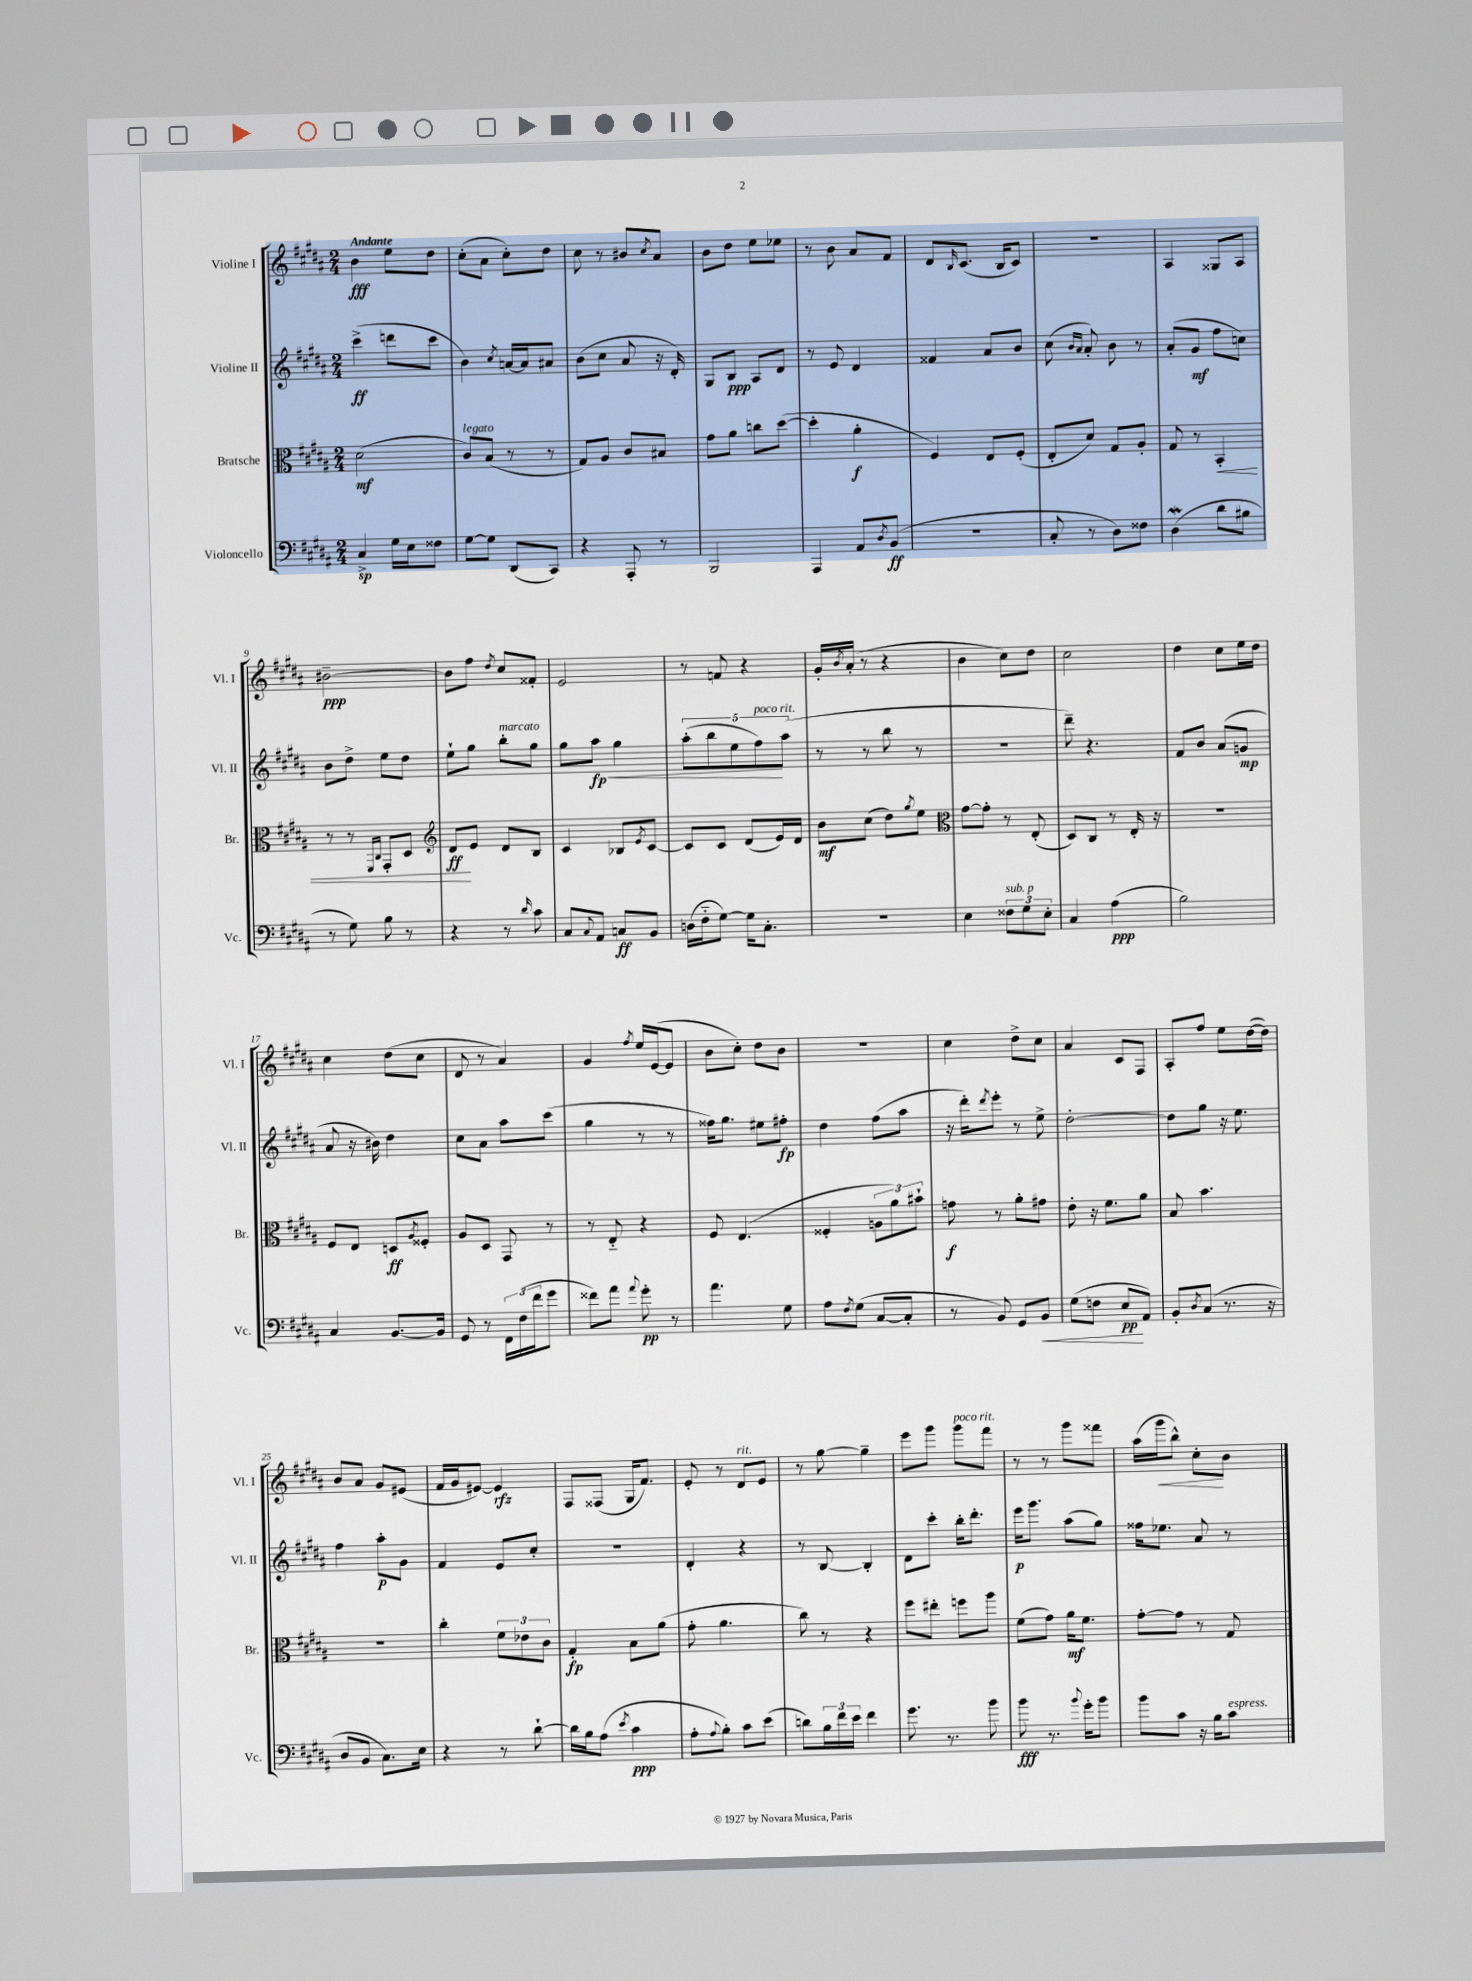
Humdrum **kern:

**kern	**dynam	**kern	**dynam	**kern	**dynam	**kern	**dynam
*part4	*part4	*part3	*part3	*part2	*part2	*part1	*part1
*staff4	*staff4	*staff3	*staff3	*staff2	*staff2	*staff1	*staff1
*I"Violoncello	*	*I"Bratsche	*	*I"Violine II	*	*I"Violine I	*
*I'Vc.	*	*I'Br.	*	*I'Vl. II	*	*I'Vl. I	*
*clefF4	*	*clefC3	*	*clefG2	*	*clefG2	*
*k[f#c#g#d#a#]	*	*k[f#c#g#d#a#]	*	*k[f#c#g#d#a#]	*	*k[f#c#g#d#a#]	*
*M2/4	*	*M2/4	*	*M2/4	*	*M2/4	*
=1	=1	=1	=1	=1	=1	=1	=1
!	!	!	!	!	!	!LO:TX:a:B:t=Andante	!
4C#^/	sp	(2d#\	mf	(4ccc#^\	ff	4b\	fff
16G#\LL	.	.	.	8dddn\L	.	8ee\L	.
16E\J	.	.	.	.	.	.	.
8F##X\J	.	.	.	8ccc#\J	.	8dd#\J	.
=2	=2	=2	=2	=2	=2	=2	=2
!	!	!LO:TX:a:i:t=legato	!	!	!	!	!
[8G#\L	.	8c#/L)	.	4b\)	.	(8cc#'\L	.
8G#\J]	.	(8B/J	.	.	.	8a#\J	.
.	.	.	.	8qcc#/	.	.	.
(8DD#/L	.	8r	.	[16an/LL	.	8cc#'\L)	.
.	.	.	.	16a/J]	.	.	.
8CC#/J)	.	8r	.	8a#X/J	.	8dd#\J	.
=3	=3	=3	=3	=3	=3	=3	=3
4r	.	8G#/L)	.	(8b\L	.	8cc#\	.
.	.	8A#/J	.	8cc#\J	.	8r	.
8AAA#'/	.	8c#/L	.	8a#/	.	8b#X/L	.
.	.	.	.	.	.	8qcc#/	.
8r	.	8B#X/J	.	16r	.	8a#/J	.
.	.	.	.	16d#'/)	.	.	.
=4	=4	=4	=4	=4	=4	=4	=4
2BBB/	.	8g#\L	.	8G#/L	.	8b\L	.
.	.	8a#\J	.	8B/J	ppp	8dd#\J	.
.	.	8ccn\L	.	8A#/L	.	8ee\L	.
.	.	([8dd#\J	.	8d#/J	.	8ee-X\J	.
=5	=5	=5	=5	=5	=5	=5	=5
4AAA#/	.	4dd#'\]	.	8r	.	8r	.
.	.	.	.	8e/	.	8b\	.
8AA#/L	.	4a#'\	f	4d#/	.	8a#/L	.
8qD#/	.	.	.	.	.	.	.
(8BB/J	ff	.	.	.	.	8f#/J	.
=6	=6	=6	=6	=6	=6	=6	=6
2r	.	4F#/)	.	4f##X/	.	8d#/L	.
.	.	.	.	.	.	16qqB/	.
.	.	.	.	.	.	(8.c#/J	.
.	.	8E/L	.	8a#/L	.	.	.
.	.	.	.	.	.	16B/KL	.
.	.	(8F#'/J	.	8b/J	.	8c#/J)	.
=7	=7	=7	=7	=7	=7	=7	=7
8C#'/	.	8E'/L	.	(8cc#\	.	2r	.
.	.	.	.	16qqb/LL	.	.	.
.	.	.	.	16qqa#/JJ	.	.	.
8r	.	8d#/J)	.	8a#'/)	.	.	.
8D#\L)	.	8G#/L	.	8b\	.	.	.
8F##X\J	.	8A#'/J	.	8r	.	.	.
=8	=8	=8	=8	=8	=8	=8	=8
(4D#W\	.	8G#/	.	(8a#'/L	.	4A#/	.
.	.	8r	.	8g#/J	mf	.	.
!	!	!	!LO:HP:b	!	!	!	!
8d#\L	.	4BB'/	<	8ff#\L	.	8G##X/L	.
8B#X\J	.	.	.	8ccn\J)	.	8A#/J	.
!!LO:LB:g=z
=9	=9	=9	=9	=9	=9	=9	=9
8r	.	8r	.	8b\L	.	[2b#X~\	ppp
8G#\)	.	8r	.	8dd#^\J	.	.	.
.	.	16qqFF#/LL	.	.	.	.	.
.	.	16qqC#/JJ	.	.	.	.	.
8B\	.	8GG#'/L	.	8ee\L	.	.	.
8r	.	8D#/J	.	8dd#\J	.	.	.
=10	=10	=10	=10	=10	=10	=10	=10
*	*	*clefG2	*	*	*	*	*
4r	.	8d#/L	ff	8ee`\L	.	8b#\L]	.
.	.	8e/J	[	8gg#\J	.	8ff#\J	.
.	.	.	.	.	.	8qdd#/	.
!	!	!	!	!LO:TX:a:i:t=marcato	!	!	!
8r	.	8d#/L	.	8bb'\L	.	8cc#/L	.
16qqd#/	.	.	.	.	.	.	.
8c#\	.	8B/J	.	8gg#\J	.	8f##X'/J	.
=11	=11	=11	=11	=11	=11	=11	=11
8C#/L	.	4c#/	.	8gg#\L	.	2e/	.
8qqC#/	.	.	.	.	.	.	.
!	!	!	!	!	!LO:HP:b	!	!
8AA#/J	.	.	.	8aa#\J	< fp	.	.
8Cn/L	ff	8B-X/L	.	4gg#\	.	.	.
.	.	8qe/	.	.	.	.	.
8BB/J	.	[8c#/J	.	.	.	.	.
=12	=12	=12	=12	=12	=12	=12	=12
(16Dn\LL	.	8c#/L]	.	(10aa#'\L	.	8r	.
16F#\J	.	.	.	.	.	.	.
.	.	.	.	10bb\	.	.	.
[8G#\J)	.	8c#/J	.	.	.	8fn/	.
.	.	.	.	10ee\	.	.	.
16G#\KL]	.	(8d#/L	.	.	.	4r	.
!	!	!	!	!LO:TX:a:i:t=poco rit.	!	!	!
.	.	.	.	10ff#\)	.	.	.
8.C#'\J	.	.	.	.	.	.	.
.	.	16e/L)	.	.	.	.	.
.	.	.	.	(10aa#\J	[	.	.
.	.	16d#/JJ	.	.	.	.	.
=13	=13	=13	=13	=13	=13	=13	=13
2r	.	8b\L	mf	8r	.	16g#'/LL	.
.	.	.	.	.	.	8qb/	.
.	.	.	.	.	.	(16a#'/JJ	.
.	.	(8cc#\J	.	8r	.	8r	.
.	.	8dd#\L)	.	8bb\	.	4r	.
.	.	8qgg#/	.	.	.	.	.
.	.	8ee\J	.	8r	.	.	.
=14	=14	=14	=14	=14	=14	=14	=14
*	*	*clefC3	*	*	*	*	*
4E\	.	[8g#\L	.	2r	.	4b\	.
.	.	8g#'\J]	.	.	.	.	.
!LO:TX:a:i:t=sub. p	!	!	!	!	!	!	!
12F##X\L	.	8r	.	.	.	8cc#\L)	.
12G#\	.	.	.	.	.	.	.
.	.	(8E'/	.	.	.	8dd#\J	.
12E'\J	.	.	.	.	.	.	.
=15	=15	=15	=15	=15	=15	=15	=15
4C#/	.	8D#/L)	.	8ddd#~\)	.	2cc#\	.
.	.	8C#/J	.	4.r	.	.	.
(4A#\	ppp	8r	.	.	.	.	.
.	.	16E'/	.	.	.	.	.
.	.	16r	.	.	.	.	.
=16	=16	=16	=16	=16	=16	=16	=16
2B\)	.	2r	.	8f#/L	.	4dd#\	.
.	.	.	.	8b/J	.	.	.
.	.	.	.	(8a#/L	.	8cc#\L	.
.	.	.	.	8gn/J	mp	16ee\L	.
.	.	.	.	.	.	16dd#\JJ	.
!!LO:LB:g=z
=17	=17	=17	=17	=17	=17	=17	=17
4C#/	.	8F#/L	.	8a#/	.	4cc#\	.
.	.	8E/J	.	16r	.	.	.
.	.	.	.	16b#X\)	.	.	.
[8.BB/L	.	8Dn/L	ff	4dd#\	.	(8dd#\L	.
.	.	8qA#/	.	.	.	.	.
.	.	8F##X'/J	.	.	.	8cc#\J	.
16BB/Jk]	.	.	.	.	.	.	.
=18	=18	=18	=18	=18	=18	=18	=18
8GG#/	.	8A#/L	.	8cc#\L	.	8d#/	.
8r	.	8D#/J	.	8a#\J	.	8r	.
24FF#\LL	.	8GG#/	.	8aa#\L	.	4a#/)	.
(24F#\	.	.	.	.	.	.	.
24f#\J	.	.	.	.	.	.	.
8g#\J	.	8r	.	(8ccc#\J	.	.	.
=19	=19	=19	=19	=19	=19	=19	=19
8f##X\L)	.	8r	.	4gg#\	.	4g#/	.
8a#\J	.	8E/	.	.	.	.	.
8qqa#/	.	.	.	.	.	8qff#/	.
8g#'\	pp	4r	.	8r	.	16ee/LL	.
.	.	.	.	.	.	([16e/J	.
8r	.	.	.	8r	.	8e/J]	.
=20	=20	=20	=20	=20	=20	=20	=20
4.a#\	.	8F#/	.	16ff##X\KL)	.	8b\L	.
.	.	.	.	8.gg#\J	.	.	.
.	.	(4.E/	.	.	.	8cc#'\J)	.
.	.	.	.	8ee#X\L	.	8dd#\L	.
8G#\	.	.	.	8ff#X'\J	fp	8b\J	.
=21	=21	=21	=21	=21	=21	=21	=21
8A#\L	.	4F##X'/	.	4dd#\	.	2r	.
8qF#/	.	.	.	.	.	.	.
(8G#\J	.	.	.	.	.	.	.
[8C#/L	.	12An\L	.	(8ff#\L	.	.	.
.	.	12a#\)	.	.	.	.	.
8C#'/J]	.	.	.	8aa#\J	.	.	.
.	.	12b#X`\J	.	.	.	.	.
=22	=22	=22	=22	=22	=22	=22	=22
8r	.	8gn\	f	16r	.	4cc#\	.
.	.	.	.	16ddd#'\KL)	.	.	.
.	.	.	.	8qddd#/	.	.	.
8BB/)	.	8r	.	8eee'\J	.	.	.
8GG#/L	.	8a#'\L	.	8r	.	8dd#^\L	.
!	!LO:HP:b	!	!	!	!	!	!
8BB/J	<	8g#X\J	.	8ee^\	.	8cc#\J	.
=23	=23	=23	=23	=23	=23	=23	=23
(8G#\L	.	8e'\	.	[2dd#'\	.	4a#/	.
8Fn\J	.	16r	.	.	.	.	.
.	.	8.f#\L	.	.	.	.	.
8E/L	pp	.	.	.	.	8c#/L	.
8AA#/J)	[	8a#\J	.	.	.	8F#/J	.
=24	=24	=24	=24	=24	=24	=24	=24
8BB'/L	.	8B/	.	8dd#\L]	.	8A#'/L	.
8qD#/	.	.	.	.	.	.	.
(8C#/J	.	4.b\	.	8gg#\J	.	8ff#/J	.
8.r	.	.	.	16r	.	8ee\L	.
.	.	.	.	8.ee\	.	.	.
.	.	.	.	.	.	([16dd#\L	.
16r	.	.	.	.	.	16dd#\JJ])	.
!!LO:LB:g=z
=25	=25	=25	=25	=25	=25	=25	=25
8D#/L	.	2r	.	4ff#\	.	8b/L	.
8BB/J	.	.	.	.	.	8a#/J	.
8.C#\L)	.	.	.	8aa#'\L	p	8g#/L	.
.	.	.	.	8g#\J	.	(8e#X/J	.
16E\Jk	.	.	.	.	.	.	.
=26	=26	=26	=26	=26	=26	=26	=26
4r	.	4cc#'\	.	4f#/	.	16f#/LL	.
.	.	.	.	.	.	16g#/J	.
.	.	.	.	.	.	[8e#X/J)	.
8r	.	12f#\L	.	8e/L	.	4e#/]	rfz
.	.	12e-X\	.	.	.	.	.
[8d#`\	.	.	.	8cc#'/J	.	.	.
.	.	12c#\J	.	.	.	.	.
=27	=27	=27	=27	=27	=27	=27	=27
16d#\LL]	.	4G#'/	fp	2r	.	8F#/L	.
16B\J	.	.	.	.	.	.	.
(8A#\J	.	.	.	.	.	(8F##X/J	.
8qe/	.	.	.	.	.	.	.
4c#\	ppp	8B\L	.	.	.	16G#/KL	.
.	.	.	.	.	.	8.f#/J)	.
.	.	(8a#\J	.	.	.	.	.
=28	=28	=28	=28	=28	=28	=28	=28
8A#'\L	.	8g#'\	.	4d#'/	.	8e'/	.
8qqA#/	.	.	.	.	.	.	.
8B'\J)	.	4.a#\	.	.	.	8r	.
!	!	!	!	!	!	!LO:TX:a:i:t=rit.	!
8c#\L	.	.	.	4r	.	8d#/L	.
(8e\J	.	.	.	.	.	8e/J	.
=29	=29	=29	=29	=29	=29	=29	=29
8dn\L)	.	8cc#\)	.	8r	.	8r	.
24B\L	.	8r	.	[8B/	.	[8gg#\	.
24f#\	.	.	.	.	.	.	.
24e\JJ	.	.	.	.	.	.	.
4f#\	.	4r	.	4B'/]	.	4gg#~\]	.
=30	=30	=30	=30	=30	=30	=30	=30
8.g#\	.	8ff#\L	.	8d#\L	.	8eee\L	.
.	.	8ee#X'\J	.	8ccc#'\J	.	8ggg#\J	.
8.r	.	.	.	.	.	.	.
!	!	!	!	!	!	!LO:TX:a:i:t=poco rit.	!
.	.	8ffn\L	.	16bb'\KL	.	8ggg#\L	.
.	.	.	.	8.ddd#'\J	.	.	.
8b\	.	8aa#\J	.	.	.	8fff#\J	.
=31	=31	=31	=31	=31	=31	=31	=31
8b\	fff	(8f#\L	.	16eee\KL	p	8r	.
.	.	.	.	8.ggg#\J	.	.	.
8.r	.	8g#\J)	.	.	.	8r	.
.	.	16a#\KL	mf	(8aa#\L	.	8ggg#\L	.
8qqb/	.	.	.	.	.	.	.
16g#'\KL	.	8.f#\J	.	.	.	.	.
8b\J	.	.	.	8gg#\J)	.	8fff##X\J	.
=32	=32	=32	=32	=32	=32	=32	=32
8b\L	.	[8g#'\L	.	16ff##X\KL	.	(16aa#\LL	.
!	!	!	!	!	!	!	!LO:HP:b
.	.	.	.	8.ee-X\J	.	16ggg#\J	<
8c#\J	.	8g#\J]	.	.	.	8bb^^\J)	.
16r	.	8r	.	8a#/	.	8cc#'\L	.
16B\KL	.	.	.	.	.	.	.
!LO:TX:a:i:t=espress.	!	!	!	!	!	!	!
8c#\J	.	8G#/	.	8r	.	8b\J	[
==	==	==	==	==	==	==	==
*-	*-	*-	*-	*-	*-	*-	*-
